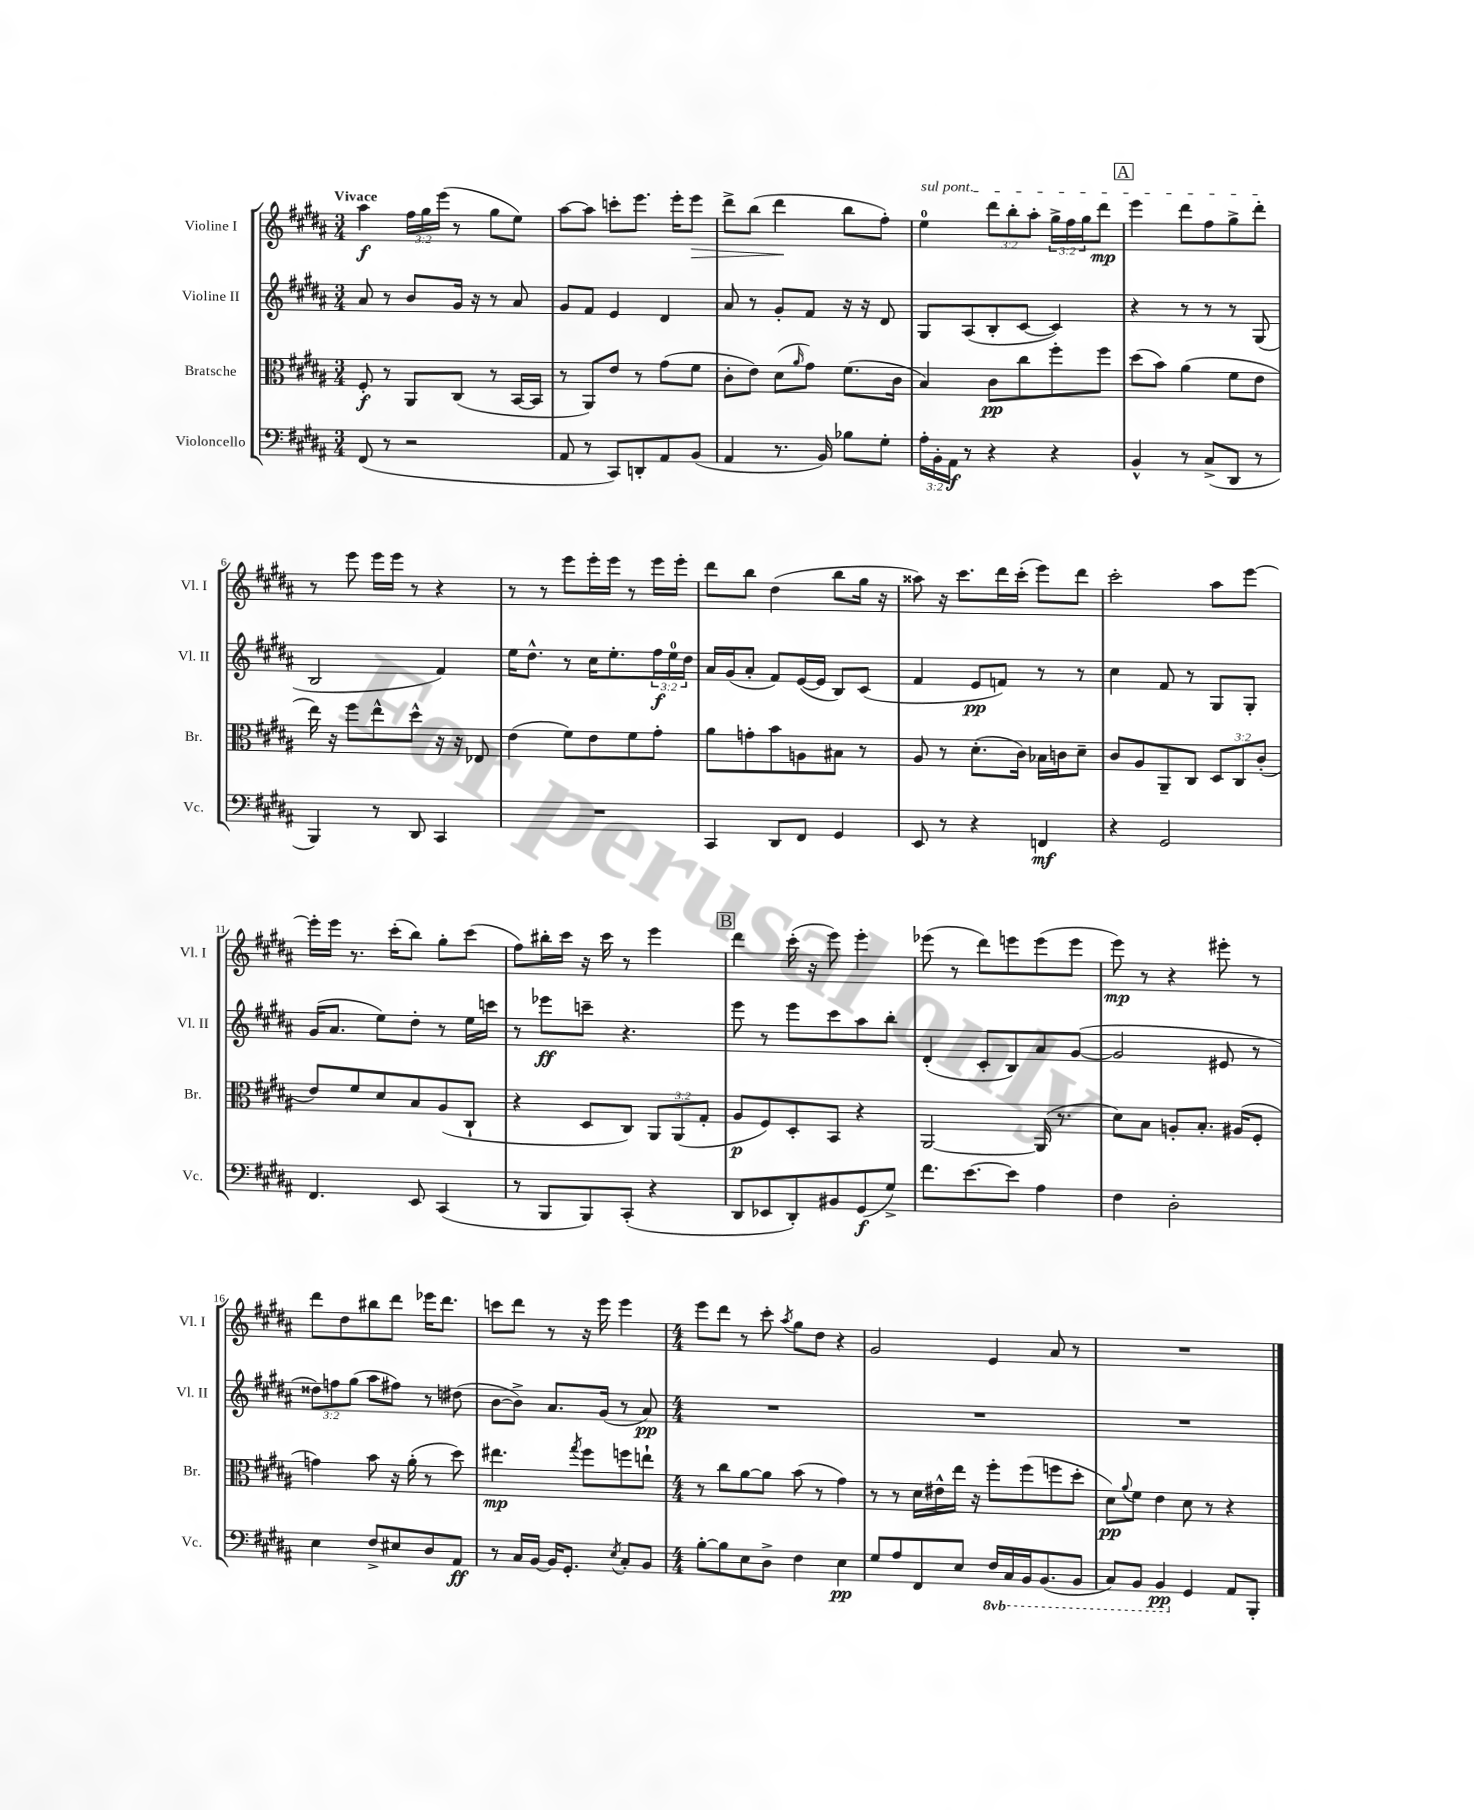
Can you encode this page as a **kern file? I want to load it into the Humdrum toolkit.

**kern	**dynam	**kern	**dynam	**kern	**dynam	**kern	**dynam
*part4	*part4	*part3	*part3	*part2	*part2	*part1	*part1
*staff4	*staff4	*staff3	*staff3	*staff2	*staff2	*staff1	*staff1
*I"Violoncello	*	*I"Bratsche	*	*I"Violine II	*	*I"Violine I	*
*I'Vc.	*	*I'Br.	*	*I'Vl. II	*	*I'Vl. I	*
*clefF4	*	*clefC3	*	*clefG2	*	*clefG2	*
*k[f#c#g#d#a#]	*	*k[f#c#g#d#a#]	*	*k[f#c#g#d#a#]	*	*k[f#c#g#d#a#]	*
*M3/4	*	*M3/4	*	*M3/4	*	*M3/4	*
=1	=1	=1	=1	=1	=1	=1	=1
!	!	!	!	!	!	!LO:TX:a:B:t=Vivace	!
(8FF#/	.	8F#'/	f	8a#/	.	4aa#\	f
8r	.	8r	.	8r	.	.	.
2r	.	8AA#/L	.	8b/L	.	24ff#\LL	.
.	.	.	.	.	.	24gg#\	.
.	.	.	.	.	.	(24eee\JJ	.
.	.	(8C#/J	.	16g#/Jk	.	8r	.
.	.	.	.	16r	.	.	.
.	.	8r	.	8r	.	8gg#\L	.
.	.	[16BB/LL	.	8a#/	.	8ee\J)	.
.	.	16BB/JJ]	.	.	.	.	.
=2	=2	=2	=2	=2	=2	=2	=2
8AA#/	.	8r	.	8g#/L	.	[8aa#\L	.
8r	.	8AA#/L)	.	8f#/J	.	8aa#\J]	.
8CC#/L)	.	8e/J	.	4e/	.	8cccn'\L	.
8DDn'/	.	8r	.	.	.	8.eee\J	.
8AA#/	.	(8g#\L	.	4d#/	.	.	.
.	.	.	.	.	.	16eee'\KL	.
!	!	!	!	!	!	!	!LO:HP:b
(8BB/J	.	8f#\J	.	.	.	8eee\J	>
=3	=3	=3	=3	=3	=3	=3	=3
4AA#/	.	8c#'\L	.	8a#/	.	8ddd#^\L	.
.	.	8e\J)	.	8r	.	(8bb\J	.
8.r	.	(8d#\L	.	8g#'/L	.	4ddd#\	.
.	.	16qqa#/	.	.	.	.	.
.	.	8g#\J)	.	8f#/J	.	.	.
16BB/)	.	.	.	.	.	.	.
8B-X\L	.	(8.f#\L	.	16r	.	8bb\L	]
.	.	.	.	16r	.	.	.
8G#'\J	.	.	.	8d#/	.	8ff#'\J)	.
.	.	16c#\Jk	.	.	.	.	.
=4	=4	=4	=4	=4	=4	=4	=4
!	!	!	!	!	!	!LO:TX:a:i:t=sul pont.	!
24A#'\LL	.	4B/)	.	8G#/L	.	4ee\	.
24BB'\	.	.	.	.	.	.	.
24AA#\JJ	f	.	.	.	.	.	.
8r	.	.	.	(8A#/	.	.	.
4r	.	8c#\L	pp	8B'/	.	12ddd#\L	.
.	.	.	.	.	.	12bb'\	.
.	.	8cc#\	.	[8c#/J	.	.	.
.	.	.	.	.	.	12aa#'\J	.
4r	.	8ff#'\	.	4c#/])	.	24gg#^\LL	.
.	.	.	.	.	.	24ff#\	.
.	.	.	.	.	.	24gg#\J	.
.	.	8ff#\J	.	.	.	8ddd#\J	mp
!!LO:REH:place=s1:t=A
=5	=5	=5	=5	=5	=5	=5	=5
4BB^^/	.	(8dd#\L	.	4r	.	4eee\	.
.	.	8b\J)	.	.	.	.	.
8r	.	(4a#\	.	8r	.	8ddd#\L	.
(8C#^/L	.	.	.	8r	.	8ff#\	.
8DD#/J	.	8f#\L	.	8r	.	8gg#^\	.
8r	.	8e\J	.	(8G#/	.	8ddd#'\J	.
!!LO:LB:g=z
=6	=6	=6	=6	=6	=6	=6	=6
4BBB/)	.	16ee\)	.	2B/	.	8r	.
.	.	16r	.	.	.	.	.
.	.	8ff#\L	.	.	.	8eee\	.
8r	.	8ee^^\	.	.	.	16eee\LL	.
.	.	.	.	.	.	16eee\JJ	.
8DD#/	.	8dd#^^\J	.	.	.	8r	.
4CC#/	.	16r	.	4f#/)	.	4r	.
.	.	16r	.	.	.	.	.
.	.	8E-X/	.	.	.	.	.
=7	=7	=7	=7	=7	=7	=7	=7
2.r	.	(4e\	.	16ee\KL	.	8r	.
.	.	.	.	8.dd#^^\J	.	.	.
.	.	.	.	.	.	8r	.
.	.	8f#\L)	.	8r	.	8eee\L	.
.	.	8e\	.	16cc#\KL	.	16eee'\L	.
.	.	.	.	8.ee'\	.	16eee\JJ	.
.	.	8f#\	.	.	.	8r	.
.	.	8g#'\J	.	24ff#\L	f	16eee\LL	.
.	.	.	.	24ee\	.	.	.
.	.	.	.	.	.	16eee'\JJ	.
.	.	.	.	24dd#\JJ	.	.	.
=8	=8	=8	=8	=8	=8	=8	=8
4CC#/	.	8a#\L	.	16a#/LL	.	8ddd#\L	.
.	.	.	.	(16g#/J	.	.	.
.	.	8gn'\	.	8a#'/J	.	8bb\J	.
8DD#/L	.	8b\	.	8f#/L)	.	(4dd#\	.
8FF#/J	.	8An\	.	([16e/L	.	.	.
.	.	.	.	16e/JJ]	.	.	.
4GG#/	.	8B#X\J	.	8B/L)	.	8bb\L	.
.	.	8r	.	(8c#/J	.	16gg#\Jk	.
.	.	.	.	.	.	16r	.
=9	=9	=9	=9	=9	=9	=9	=9
8EE/	.	8A#/	.	4f#/	.	8aa##X\)	.
8r	.	8r	.	.	.	16r	.
.	.	.	.	.	.	8.ccc#\L	.
4r	.	(8.d#'\L	.	8e/L	pp	.	.
.	.	.	.	8fn/J)	.	16ddd#\L	.
.	.	16c#\Jk)	.	.	.	(16ccc#'\JJ	.
4FFn/	mf	16B-X\LL	.	8r	.	8eee\L)	.
.	.	16cn\J	.	.	.	.	.
.	.	8d#~\J	.	8r	.	8ddd#\J	.
=10	=10	=10	=10	=10	=10	=10	=10
4r	.	8c#/L	.	4cc#\	.	2ccc#'\	.
.	.	8A#/	.	.	.	.	.
2GG#/	.	8AA#~/	.	8f#/	.	.	.
.	.	8C#/J	.	8r	.	.	.
.	.	12D#/L	.	8G#/L	.	8aa#\L	.
.	.	12C#/	.	.	.	.	.
.	.	.	.	8G#'/J	.	[8eee\J	.
.	.	(12c#'/J	.	.	.	.	.
!!LO:LB:g=z
=11	=11	=11	=11	=11	=11	=11	=11
4.FF#/	.	8e/L)	.	(16g#/KL	.	16eee'\LL]	.
.	.	.	.	8.a#/J	.	16eee\JJ	.
.	.	8f#/	.	.	.	8.r	.
.	.	8d#/	.	8ee\L)	.	.	.
.	.	.	.	.	.	(16ccc#'\KL	.
8EE/	.	8B/	.	8dd#'\J	.	8bb\J)	.
(4CC#/	.	(8A#/	.	8r	.	8gg#'\L	.
.	.	8C#`/J	.	16ee\LL	.	(8ccc#\J	.
.	.	.	.	16cccn\JJ	.	.	.
=12	=12	=12	=12	=12	=12	=12	=12
8r	.	4r	.	8r	.	8ff#\L)	.
8BBB/L	.	.	.	8eee-X\L	ff	16bb#X'\L	.
.	.	.	.	.	.	16ccc#\JJ	.
8BBB/)	.	8D#/L	.	8cccn~\J	.	16r	.
.	.	.	.	.	.	16ccc#\	.
(8CC#'/J	.	8C#/J)	.	4.r	.	8r	.
4r	.	12AA#/L	.	.	.	4eee\	.
.	.	(12AA#/	.	.	.	.	.
.	.	12G#'/J	.	.	.	.	.
!!LO:REH:place=s1:t=B
=13	=13	=13	=13	=13	=13	=13	=13
8DD#/L	.	8A#/L	p	8eee\	.	4ddd#\	.
8EE-X/	.	8F#/)	.	8r	.	.	.
8DD#'/)	.	8D#'/	.	8eee\L	.	(16ccc#'\	.
.	.	.	.	.	.	16r	.
8BB#X/	.	8BB/J	.	8ccc#\	.	8eee\)	.
(8GG#/	f	4r	.	8aa#\	.	4eee'\	.
8G#^/J)	.	.	.	8bb'\J	.	.	.
=14	=14	=14	=14	=14	=14	=14	=14
8.f#\L	.	[2AA#/	.	(4d#'/	.	(8eee-X\	.
.	.	.	.	.	.	8r	.
[8.e\	.	.	.	.	.	.	.
.	.	.	.	8c#'/L	.	8ddd#\L)	.
8e\J]	.	.	.	8B/)	.	8eeen\	.
4A#\	.	(16AA#/]	.	8a#/	.	(8eee\	.
.	.	8.r	.	.	.	.	.
.	.	.	.	([8g#/J	.	8eee\J	.
=15	=15	=15	=15	=15	=15	=15	=15
4F#\	.	8d#\L)	.	2g#/]	.	8eee\)	mp
.	.	8B\J	.	.	.	8r	.
2D#'\	.	8An'/L	.	.	.	4r	.
.	.	8.B'/J	.	.	.	.	.
.	.	.	.	8e#X/	.	8eee#X'\	.
.	.	(16A#X/KL	.	.	.	.	.
.	.	8F#'/J	.	8r	.	8r	.
!!LO:LB:g=z
=16	=16	=16	=16	=16	=16	=16	=16
4E\	.	4gn\)	.	12dd##X\L)	.	8ddd#\L	.
.	.	.	.	12ffn\	.	.	.
.	.	.	.	.	.	8dd#\	.
.	.	.	.	(12gg#\J	.	.	.
8F#^/L	.	8b\	.	8aa#\L	.	8bb#X\	.
8E#X/	.	16r	.	8ff#X\J)	.	8ddd#\J	.
.	.	(16a#'\	.	.	.	.	.
8D#/	.	8r	.	8r	.	16eee-X\KL	.
.	.	.	.	.	.	8.ddd#\J	.
8AA#/J	ff	8dd#\)	.	(8dd#X\	.	.	.
=17	=17	=17	=17	=17	=17	=17	=17
8r	.	4.ee#X\	mp	[8b\L	.	8cccn\L	.
16C#/LL	.	.	.	8b^\J])	.	8ddd#\J	.
[16BB/JJ	.	.	.	.	.	.	.
16BB/KL]	.	.	.	8.a#/L	.	8r	.
8.GG#'/J	.	.	.	.	.	.	.
.	.	8qgg#/	.	.	.	.	.
.	.	8ff#\L	.	.	.	16r	.
.	.	.	.	(16g#/Jk	.	16eee\	.
8qE/	.	.	.	.	.	.	.
8C#'/L	.	8ffn\	.	8r	.	4eee\	.
8BB/J	.	8een`\J	.	8a#/)	pp	.	.
=18	=18	=18	=18	=18	=18	=18	=18
*M4/4	*	*M4/4	*	*M4/4	*	*M4/4	*
[8B'\L	.	8r	.	1r	.	8eee\L	.
8B\]	.	8cc#\L	.	.	.	8ddd#\J	.
8E\	.	[8a#\	.	.	.	8r	.
8D#^\J	.	8a#\J]	.	.	.	8ccc#'\	.
.	.	.	.	.	.	8qaa#/	.
4F#\	.	(8b\	.	.	.	8gg#\L	.
.	.	8r	.	.	.	8dd#\J	.
4E\	pp	4g#\)	.	.	.	4r	.
=19	=19	=19	=19	=19	=19	=19	=19
8G#/L	.	8r	.	1r	.	2g#/	.
8A#/	.	8r	.	.	.	.	.
8FF#/	.	16d#\LL	.	.	.	.	.
.	.	16e#X^^\	.	.	.	.	.
8E/J	.	16ee\JJ	.	.	.	.	.
.	.	16r	.	.	.	.	.
*8ba	*	*	*	*	*	*	*
16FF#/LL	.	8ff#'\L	.	.	.	4e/	.
16CC#/	.	.	.	.	.	.	.
16BBB/J	.	(8ff#\	.	.	.	.	.
(8.BBB/	.	.	.	.	.	.	.
.	.	8ffn\	.	.	.	8a#/	.
8BBB/J	.	8dd#'\J	.	.	.	8r	.
=20	=20	=20	=20	=20	=20	=20	=20
8CC#/L)	.	8d#\L)	pp	1r	.	1r	.
.	.	8qqa#/	.	.	.	.	.
8BBB/J	.	8f#\J	.	.	.	.	.
4BBB/	pp	4e\	.	.	.	.	.
*X8ba	*	*	*	*	*	*	*
4GG#/	.	8d#\	.	.	.	.	.
.	.	8r	.	.	.	.	.
8AA#/L	.	4r	.	.	.	.	.
8BBB'/J	.	.	.	.	.	.	.
==	==	==	==	==	==	==	==
*-	*-	*-	*-	*-	*-	*-	*-
